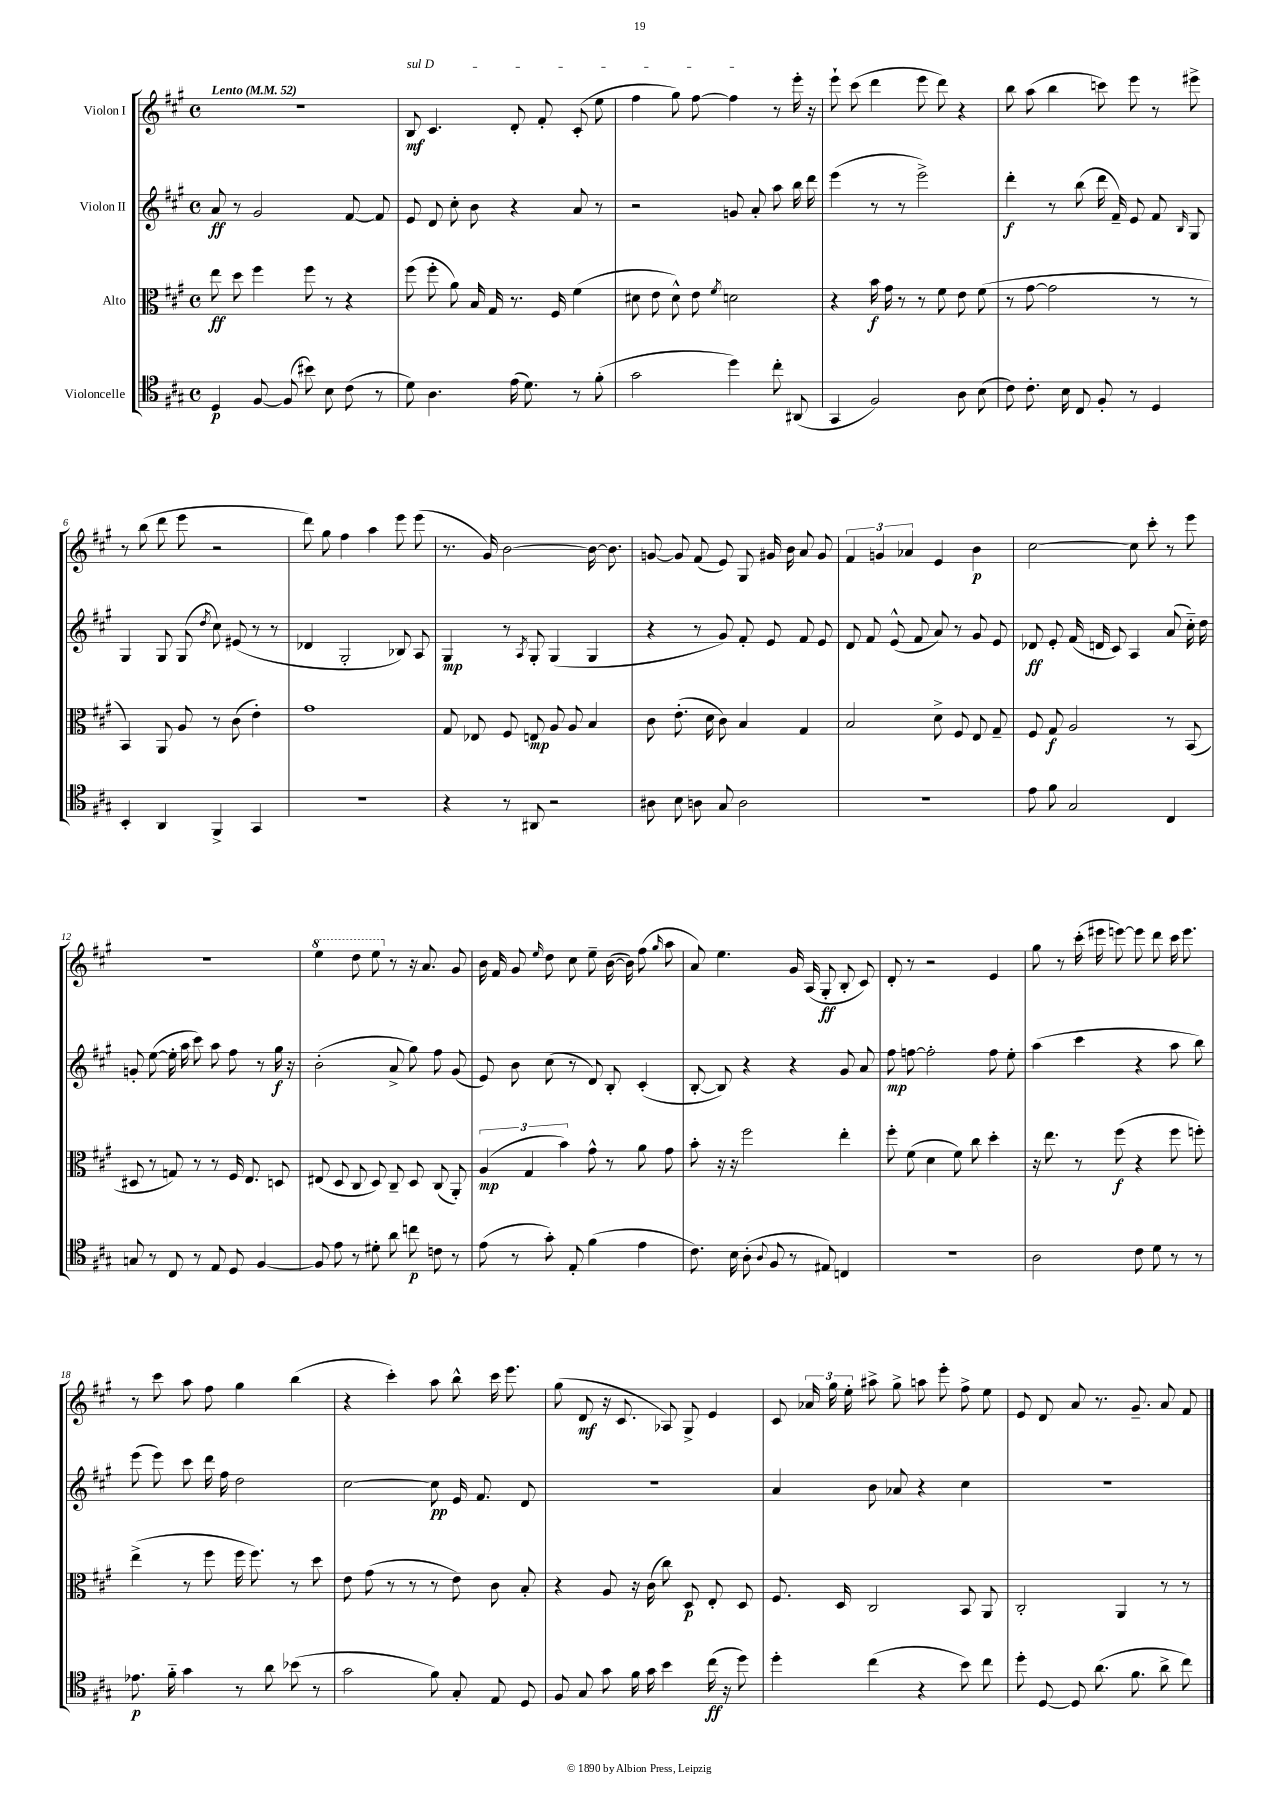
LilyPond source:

<<
\new StaffGroup <<
\new Staff = "s0" \with { instrumentName = "Violon I" } {
    \clef treble \key a \major \defaultTimeSignature \time 4/4 \tempo "Lento" 4 = 52
    \autoBeamOff r1 |
    \once \override TextSpanner.bound-details.left.text = \markup { \italic "sul D" } b8\mf\startTextSpan cis'4. d'8-. fis'8-. cis'8-.( e''8 |
    fis''4 gis''8) fis''8~ fis''4\stopTextSpan r8 e'''16-. r16 |
    e'''8-! cis'''8( d'''4 e'''8 d'''8) r4 |
    b''8 a''8( b''4 c'''8) e'''8 r8 eis'''8-> |
    r8 b''8( d'''8 e'''8 r2 |
    d'''8) gis''8 fis''4 a''4 e'''8 e'''8( |
    r8. gis'16) b'2~ b'16~ b'8. |
    g'8~ g'8 fis'8( e'8) gis8 gis'16 b'16 a'8 gis'8 |
    \tuplet 3/2 { fis'4 g'4 aes'4 } e'4 b'4\p |
    cis''2~ cis''8 cis'''8-. r8 e'''8 |
    R1 |
    \ottava #1 e'''4 d'''8 e'''8 \ottava #0 r8 r16 a'8. gis'8 |
    b'16 fis'16 gis'8 \grace { e''16 } d''8 cis''8 e''8-- b'16~( b'16) fis''8( \grace { gis''16 } a''8 |
    a'8) e''4. gis'16 a16( gis8-.\ff b8-. cis'8) |
    d'8-. r8 r2 e'4 |
    gis''8 r8 cis'''16-.( eis'''16 e'''8~) e'''8 d'''8 cis'''16 e'''8. |
    r8 cis'''8 a''8 fis''8 gis''4 b''4( |
    r4 cis'''4-.) a''8 b''8-^ cis'''16 e'''8. |
    gis''8( d'8\mf r16 cis'8. aes8) gis8-> e'4 |
    cis'8 \tuplet 3/2 { aes'16 gis''16 e''16-. } ais''8-> gis''8-> a''8 e'''8-. fis''8-> e''8 |
    e'8 d'8 a'8 r8. gis'8.-- a'8 fis'8 \bar "|." |
}
\new Staff = "s1" \with { instrumentName = "Violon II" } {
    \clef treble \key a \major \defaultTimeSignature \time 4/4
    \autoBeamOff a'8\ff r8 gis'2 fis'8~ fis'8 |
    e'8 d'8 cis''8-. b'8 r4 a'8 r8 |
    r2 g'8 a'8-. a''8 b''16 d'''16 |
    e'''4( r8 r8 e'''2->) |
    d'''4-.\f r8 b''8( d'''16 fis'16--) e'8 fis'8 \grace { b16 } gis8 |
    gis4 gis8 gis8( \acciaccatura { d''8 } cis''8) eis'8( r8 r8 |
    des'4 gis2-. bes8) a8 |
    gis4\mp r8 \acciaccatura { a8 } gis8-. gis4( gis4 |
    r4 r8 gis'8) fis'8-. e'8 fis'8 e'8 |
    d'8 fis'8 e'8-^( fis'8 a'8) r8 gis'8 e'8 |
    des'8\ff e'8-. fis'16( d'16 cis'8) a4 a'8( cis''16-_) d''16 |
    g'8-. e''8~( e''16-. a''16 cis'''8) a''8 fis''8 r8 gis''16\f r16 |
    b'2-.( a'8-> gis''8) fis''8 gis'8( |
    e'8) b'8 cis''8( r8 d'8) b8-. cis'4-.( |
    b8~-. b8) r4 r4 gis'8 a'8 |
    fis''8\mp f''8~ f''2-. f''8 e''8-. |
    a''4( cis'''4 r4 a''8 b''8) |
    e'''8( e'''8) cis'''8 d'''16 fis''16 d''2 |
    cis''2~ cis''8\pp e'16 fis'8. d'8 |
    R1 |
    a'4 b'8 aes'8 r4 cis''4 |
    R1 \bar "|." |
}
\new Staff = "s2" \with { instrumentName = "Alto" } {
    \clef alto \key a \major \defaultTimeSignature \time 4/4
    \autoBeamOff e''8\ff d''8 fis''4 fis''8 r8 r4 |
    fis''8( fis''8-. a'8) b16 gis16 r8. fis16 fis'4( |
    dis'8 e'8 dis'8-^) e'8 \acciaccatura { fis'8 } d'2 |
    r4 b'16\f gis'16 r8 r8 fis'8 e'8 fis'8( |
    r8 gis'8~ gis'2 r8 r8 |
    b,4) a,8 a8 r8 cis'8( e'4-.) |
    gis'1 |
    gis8 ees8 fis8 e8\mp a8 a8 b4 |
    cis'8 e'8.-.( d'16 cis'8) b4 gis4 |
    b2 d'8-> fis8 e8 gis8-- |
    fis8 gis8\f a2 r8 b,8( |
    dis8 r8 g8) r8 r8 fis16 e8. d8 |
    eis8( d8 cis8 d8) cis8-- d8 cis8( a,8-.) |
    \tuplet 3/2 { a4\mp( gis4 b'4) } gis'8-^ r8 a'8 gis'8 |
    b'8-. r16 r16 fis''2 e''4-. |
    fis''8-. fis'8( d'4 fis'8) cis''8 d''4-. |
    r16 e''8. r8 fis''8\f( r4 fis''8 f''8-.) |
    e''4->( r8 fis''8 fis''16 fis''8.) r8 d''8 |
    e'8 gis'8( r8 r8 r8 e'8) cis'8 b8-. |
    r4 a8 r16 cis'16( cis''8) d8\p e8-. d8 |
    fis8. d16 cis2 b,8 a,8 |
    cis2-. a,4 r8 r8 \bar "|." |
}
\new Staff = "s3" \with { instrumentName = "Violoncelle" } {
    \clef tenor \key a \major \defaultTimeSignature \time 4/4
    \autoBeamOff d4\p fis8~ fis8( bis'8) b8 cis'8( r8 |
    d'8) a4. e'16( d'8.) r8 fis'8-.( |
    gis'2 d''4) cis''8-. ais,8( |
    gis,4 fis2) a8 b8( |
    cis'8) cis'8.-. b16 cis8 fis8-. r8 d4 |
    b,4-. a,4 fis,4-> gis,4 |
    R1 |
    r4 r8 ais,8 r2 |
    ais8 b8 a8 gis8 a2 |
    R1 |
    e'8 fis'8 gis2 cis4 |
    g8 r8 cis8 r8 e8 d8 fis4~ |
    fis8 e'8 r8 dis'8-. a'8 c''8\p c'8 r8 |
    e'8( r8 gis'8-.) e8-. fis'4( e'4 |
    cis'8.) b16 a8-.( \appoggiatura { a8 } fis8 r8 eis8) c4 |
    R1 |
    a2 cis'8 d'8 r8 r8 |
    ees'8.\p fis'16-_ gis'4 r8 a'8 bes'8( r8 |
    gis'2 fis'8) gis8-. e8 d8 |
    fis8 gis8 gis'8 fis'16 gis'16 b'4 cis''16\ff( r16 d''8) |
    d''4-. cis''4( r4 b'8) cis''8 |
    d''8-. d8~ d8 a'8.( fis'8. a'8-> cis''8) \bar "|." |
}
>>
>>
